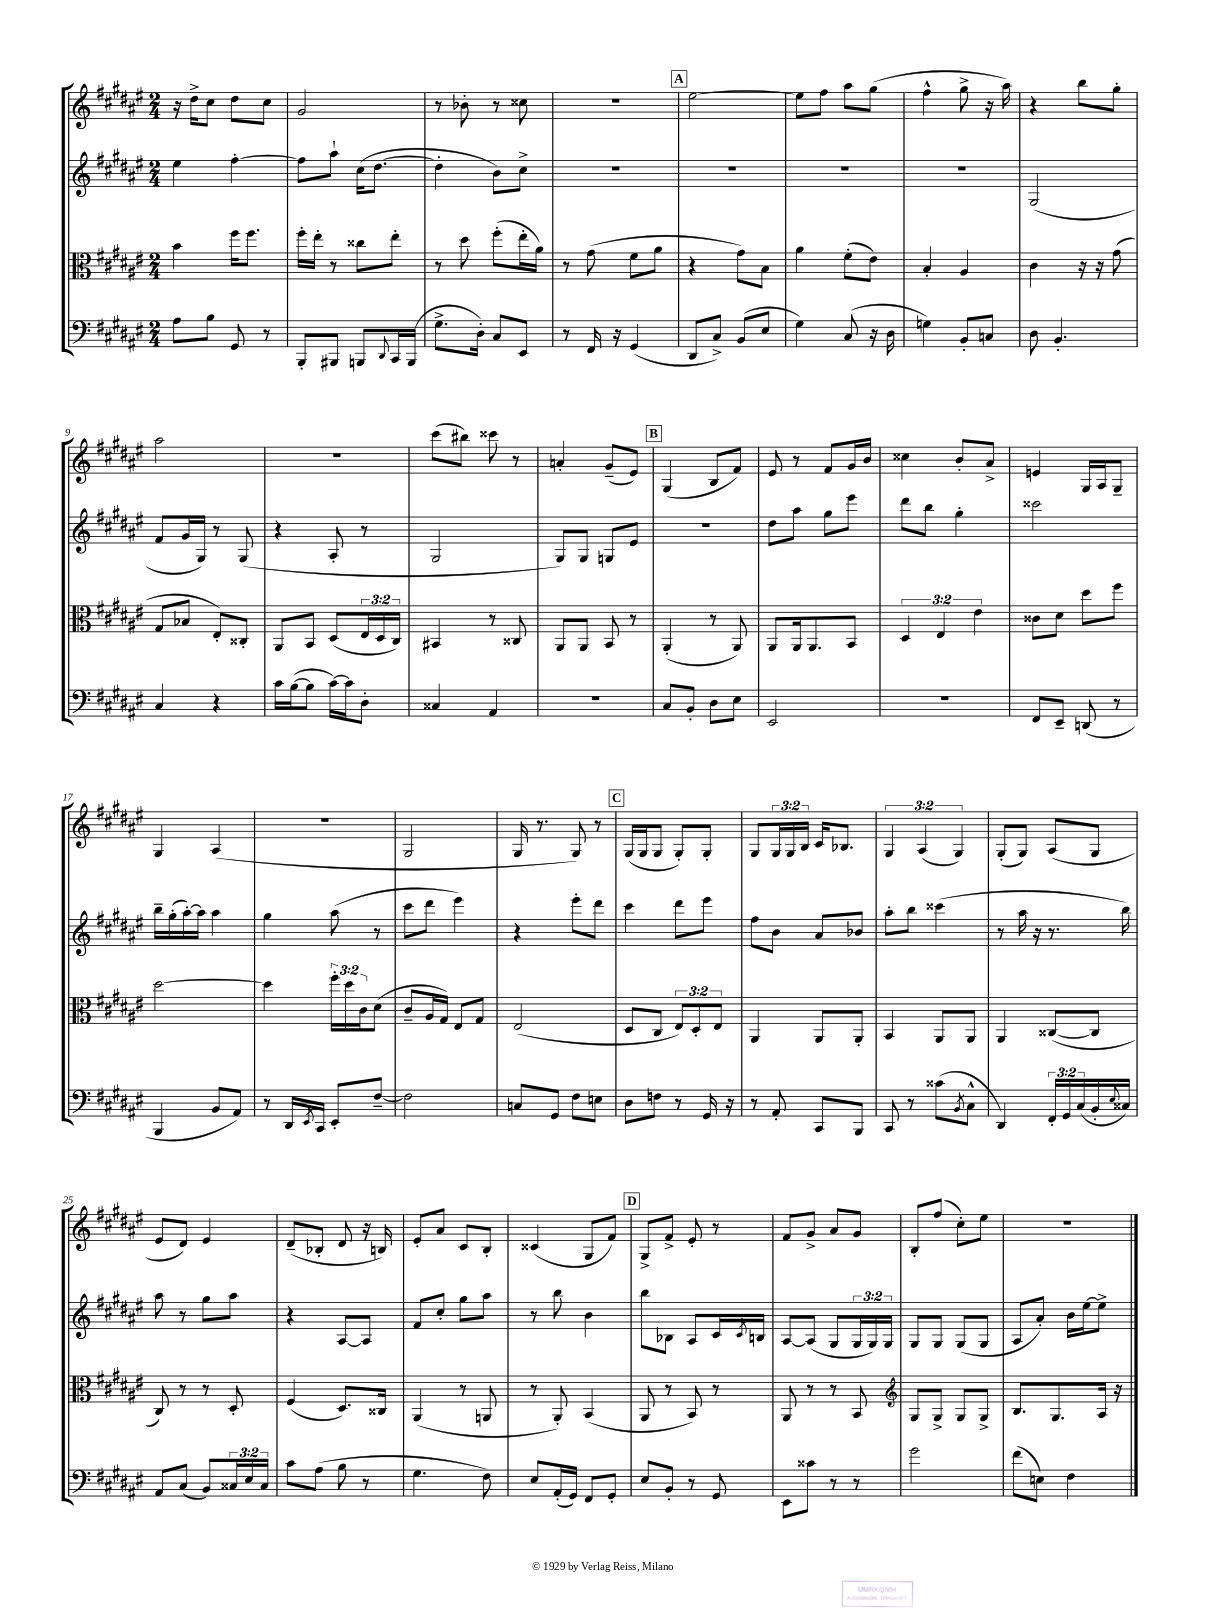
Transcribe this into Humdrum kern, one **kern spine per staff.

**kern	**kern	**kern	**kern
*staff4	*staff3	*staff2	*staff1
*clefF4	*clefC3	*clefG2	*clefG2
*k[f#c#g#d#a#e#]	*k[f#c#g#d#a#e#]	*k[f#c#g#d#a#e#]	*k[f#c#g#d#a#e#]
*M2/4	*M2/4	*M2/4	*M2/4
8A#	4b	4ee#	16r
.	.	.	16dd#^
8B	.	.	8cc#
8GG#	16ff#	[4ff#'	8dd#
.	8.ff#	.	.
8r	.	.	8cc#
=	=	=	=
8BBB'	16ff#'	8ff#]	2g#
.	16ee#'	.	.
8BBB#	8r	8aa#`	.
8BBB	8cc##	(16cc#	.
.	.	[8.dd#	.
8qqDD#	.	.	.
16CC#	8ee#'	.	.
(16BBB	.	.	.
=	=	=	=
8.G#^	8r	4dd#']	8r
.	8dd#	.	8b-'
16D#')	.	.	.
8C#	(8ff#'	8b)	8r
8EE#	16ee#'	8cc#^	8cc##
.	16a#)	.	.
=	=	=	=
8r	8r	2r	2r
16FF#	(8g#	.	.
16r	.	.	.
(4GG#	8f#	.	.
.	8a#	.	.
=	=	=	=
8DD#	4r	2r	[2ee#
8C#^)	.	.	.
(8BB	8g#)	.	.
8E#	8B	.	.
=	=	=	=
4G#)	4a#	2r	8ee#]
.	.	.	8ff#
(8C#	(8f#'	.	8aa#
16r	8e#)	.	(8gg#
16D#	.	.	.
=	=	=	=
4G)	4B'	2r	4ff#^^
8BB'	4A#	.	8gg#^
8C	.	.	16r
.	.	.	16aa#)
=	=	=	=
8D#	4c#	(2G#	4r
4.BB'	.	.	.
.	16r	.	8bb
.	16r	.	.
.	(8g#	.	8gg#'
=	=	=	=
4C#	8G#	8f#	2aa#
.	8B-	16g#	.
.	.	16G#)	.
4r	8E#')	8r	.
.	8C##'	(8G#	.
=	=	=	=
16c#	8AA#	4r	2r
([16B	.	.	.
8B]	8BB	.	.
[16c#)	(8D#	8A#'	.
16c#]	.	.	.
8D#'	24E#	8r	.
.	24D#	.	.
.	24C#)	.	.
=	=	=	=
4C##	4BB#	2G#	(8ccc#
.	.	.	8bb#)
4AA#	8r	.	8ccc##
.	8C##	.	8r
=	=	=	=
2r	8AA#	8G#)	4a'
.	8AA#	8G#	.
.	8BB	8G	(8g#~
.	8r	8e#	8e#)
=	=	=	=
8C#	(4AA#'	2r	(4G#
8BB'	.	.	.
8D#	8r	.	8B
8E#	8AA#)	.	8f#)
=	=	=	=
2EE#	8AA#	8dd#	8e#
.	16AA#	8aa#	8r
.	8.AA#	.	.
.	.	8gg#	8f#
.	8BB	8eee#	16g#
.	.	.	16b
=	=	=	=
2r	6D#	8ddd#	4cc##
.	.	8bb	.
.	6E#	.	.
.	.	4gg#'	8b'
.	6e#	.	.
.	.	.	8a#^
=	=	=	=
8FF#	8c##	2ccc##	4e
8EE#~	8d#	.	.
(8DD	8dd#	.	16G#
.	.	.	16A#
8r	8ff#	.	8G#~
=	=	=	=
4BBB	[2dd#	16bb~	4G#
.	.	(16gg#'	.
.	.	[16aa#')	.
.	.	16aa#]	.
8BB	.	4aa#	(4A#
8AA#)	.	.	.
=	=	=	=
8r	4dd#]	4gg#	2r
16DD#	.	.	.
8qEE#	.	.	.
16CC#	.	.	.
8EE#'	24ff#'	(8aa#	.
.	24dd#	.	.
.	24c#	.	.
[8F#~	(8d#	8r	.
=	=	=	=
2F#]	8c#~	8ccc#	2G#
.	16A#	8ddd#	.
.	16G#)	.	.
.	8E#	4eee#)	.
.	8G#	.	.
=	=	=	=
8C	(2E#	4r	16G#
.	.	.	8.r
8GG#	.	.	.
8F#	.	8eee#'	8G#)
8E	.	8ddd#	8r
=	=	=	=
8D#	8D#	4ccc#	(16G#
.	.	.	16G#
8F	8C#	.	8G#
8r	12E#)	8ddd#	8G#')
.	12D#'	.	.
16GG#	.	8eee#	8G#'
.	12E#	.	.
16r	.	.	.
=	=	=	=
8r	4AA#	8ff#	8G#
8AA#'	.	8b	24G#
.	.	.	24G#
.	.	.	24B
8CC#	8AA#	8a#	16c#
.	.	.	8.B-
8BBB	8AA#'	8b-	.
=	=	=	=
8CC#	4BB	8aa#'	6G#
8r	.	8bb	.
.	.	.	(6A#
(8c##	8AA#	(4ccc##	.
.	.	.	6G#)
8qBB	.	.	.
8C#^^	8AA#	.	.
=	=	=	=
4DD#)	4AA#	8r	(8G#'
.	.	16aa#	8G#)
.	.	16r	.
24FF#'	([8C##	8.r	(8A#
24GG#	.	.	.
(24C#	.	.	.
16BB'	8C##]	.	8G#
8qqE#	.	.	.
16C##)	.	16bb)	.
=	=	=	=
8AA#	8C#)	8aa#	8e#
(8C#	8r	8r	8d#)
8BB)	8r	8gg#	4e#
24C##	8D#'	8aa#	.
24E#	.	.	.
24C##	.	.	.
=	=	=	=
8c#	(4F#	4r	(8d#~
(8A#	.	.	8B-'
8B	8.D#)	[8A#	8d#
8r	.	8A#]	16r
.	16C##	.	16B)
=	=	=	=
4.G#	(4AA#	8f#	8e#'
.	.	8cc#'	8a#
.	8r	8gg#	8c#
8F#)	8AA	8aa#	8B'
=	=	=	=
8E#	8r	8r	(4c##
(16AA#'	8AA#')	8bb	.
16GG#)	.	.	.
8FF#	(4BB	4b	8G#
8GG#'	.	.	8f#)
=	=	=	=
8E#	8AA#	8bb	8G#^
8BB'	8r	8B-	8f#^
8r	8BB)	8A#	8e#'
8GG#	8r	16c#	8r
.	.	8qc#	.
.	.	16B	.
=	=	=	=
8EE#	8AA#	[8A#	8f#
8c##	8r	(8A#]	8g#^
8r	8r	8G#	8a#
8r	8BB	24G#	8g#
.	.	24G#)	.
.	.	24G#	.
=	=	=	=
*	*clefG2	*	*
2g#	8G#	8G#	8B'
.	8G#^	8G#	(8ff#
.	8G#	(8G#	8cc#')
.	8G#^	8G#	8ee#
=	=	=	=
(8f#	8.B	8A#	2r
8E)	.	8a#')	.
.	8.G#	.	.
4F#	.	16b	.
.	.	[16ee#	.
.	16A#	8ee#^]	.
.	16r	.	.
==	==	==	==
*-	*-	*-	*-
